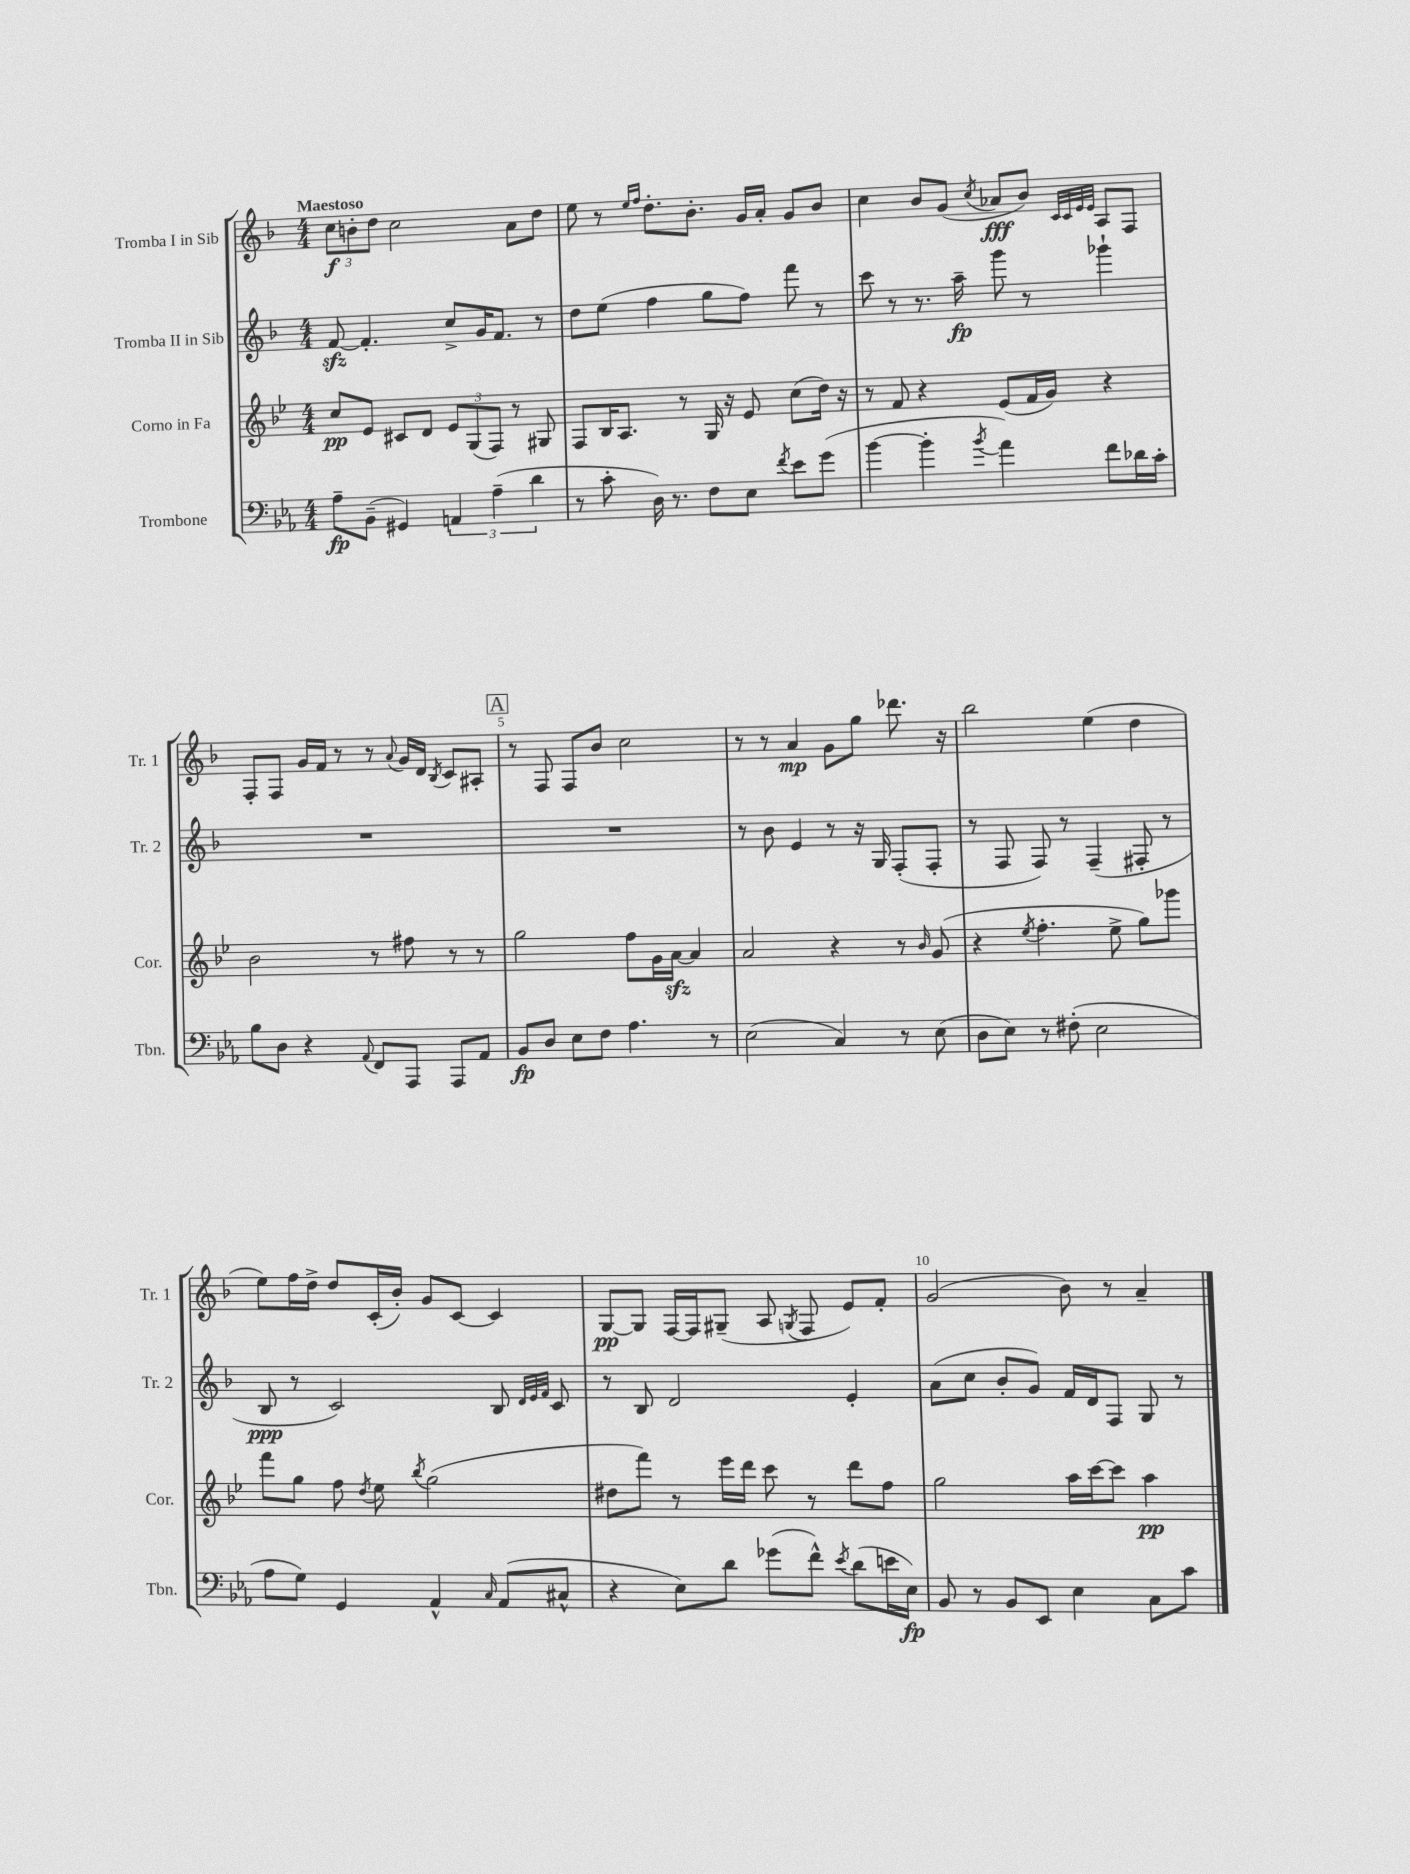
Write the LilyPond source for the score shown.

<<
\new StaffGroup <<
\new Staff = "s0" \with { instrumentName = "Tromba I in Sib" shortInstrumentName = "Tr. 1" } {
    \clef treble \key f \major \numericTimeSignature \time 4/4 \tempo "Maestoso"
    \autoBeamOff \tuplet 3/2 { c''8[\f b'8-. d''8] } c''2 a'8[ d''8] |
    e''8 r8 \grace { e''16[ f''16] } d''8.[-. bes'8.]-. g'16[ a'16]-. g'8[ bes'8] |
    c''4 bes'8[ g'8]( \acciaccatura { c''8 } aes'8[\fff bes'8]) \grace { c'32[ c'32 e'32 e'32] } a8[ f8] |
    f8[-. f8] g'16[ f'16] r8 r8 \appoggiatura { a'8 } g'16[ d'16] \acciaccatura { bes8 } c'8[ ais8]-. |
    \mark \markup { \box "A" } r8 f8 f8[ bes'8] c''2 |
    r8 r8 a'4\mp g'8[ g''8] des'''8. r16 |
    bes''2 e''4( d''4 |
    e''8[) f''16 d''16]-> d''8[ c'16-.( bes'16]-.) g'8[ c'8]~ c'4 |
    g8[~\pp g8] f16[~ f16 gis8]--( a8 \acciaccatura { g8 } f8 e'8[) f'8]-. |
    g'2( bes'8) r8 a'4-- \bar "|." |
}
\new Staff = "s1" \with { instrumentName = "Tromba II in Sib" shortInstrumentName = "Tr. 2" } {
    \clef treble \key f \major \numericTimeSignature \time 4/4
    \autoBeamOff f'8~\sfz f'4.-. c''8[-> g'16 f'8.] r8 |
    d''8[ e''8]( f''4 g''8[ f''8]) f'''8 r8 |
    c'''8 r8 r8. a''16--\fp g'''8 r8 ges'''4-! |
    R1 |
    \mark \markup { \box "A" } R1 |
    r8 bes'8 e'4 r8 r16 g16 f8[-.( f8]-. |
    r8 f8 f8) r8 f4--( fis8-. r8 |
    bes8\ppp r8 c'2) bes8 \grace { d'32[ e'32 f'32] } c'8 |
    r8 bes8 d'2 e'4-. |
    a'8[( c''8] bes'8[-. g'8]) f'16[ d'16 f8] g8 r8 \bar "|." |
}
\new Staff = "s2" \with { instrumentName = "Corno in Fa" shortInstrumentName = "Cor." } {
    \clef treble \key bes \major \numericTimeSignature \time 4/4
    \autoBeamOff c''8[\pp ees'8] cis'8[ d'8] \tuplet 3/2 { ees'8[ g8( f8]) } r8 gis8 |
    f8[ bes16 a8.] r8 g16 r16 ees'8 c''8[( d''16]) r16 |
    r8 f'8 r4 ees'8[( f'16 g'16]) r4 |
    bes'2 r8 fis''8 r8 r8 |
    \mark \markup { \box "A" } g''2 f''8[ g'16 a'16]~\sfz a'4 |
    a'2 r4 r8 \grace { bes'16 } g'8( |
    r4 \acciaccatura { ees''8 } f''4.-. ees''8-> g''8[) ges'''8] |
    f'''8[ g''8] f''8 \acciaccatura { d''8 } ees''8 \acciaccatura { bes''8 } g''2( |
    dis''8[ f'''8]) r8 ees'''16[ d'''16] c'''8 r8 d'''8[ f''8] |
    g''2 a''16[ c'''16~ c'''8] a''4\pp \bar "|." |
}
\new Staff = "s3" \with { instrumentName = "Trombone" shortInstrumentName = "Tbn." } {
    \clef bass \key ees \major \numericTimeSignature \time 4/4
    \autoBeamOff aes8[--\fp bes,8]--( gis,4) \tuplet 3/2 { a,4 aes4--( d'4 } |
    r8 c'8-. d16) r8. f8[ ees8] \acciaccatura { f'8 } ees'8[ g'8]( |
    bes'4~ bes'4-. \acciaccatura { bes'8 } aes'4) f'8[ des'16 c'16]-. |
    bes8[ d8] r4 \appoggiatura { aes,8 } f,8[ aes,,8] aes,,8[ aes,8] |
    \mark \markup { \box "A" } bes,8[\fp d8] ees8[ f8] aes4. r8 |
    ees2( c4) r8 ees8( |
    d8[ ees8]) r8 fis8-.( ees2 |
    aes8[ g8]) g,4 aes,4-^ \grace { c16 } aes,8[( cis8]-^ |
    r4 ees8[) d'8] ges'8[( f'8]-^) \acciaccatura { ees'8 } d'8[( e'16 ees16]\fp) |
    bes,8 r8 bes,8[ ees,8] ees4 c8[ c'8] \bar "|." |
}
>>
>>
\layout { \context { \Score \override BarNumber.break-visibility = ##(#f #t #t) barNumberVisibility = #(every-nth-bar-number-visible 5) } }
